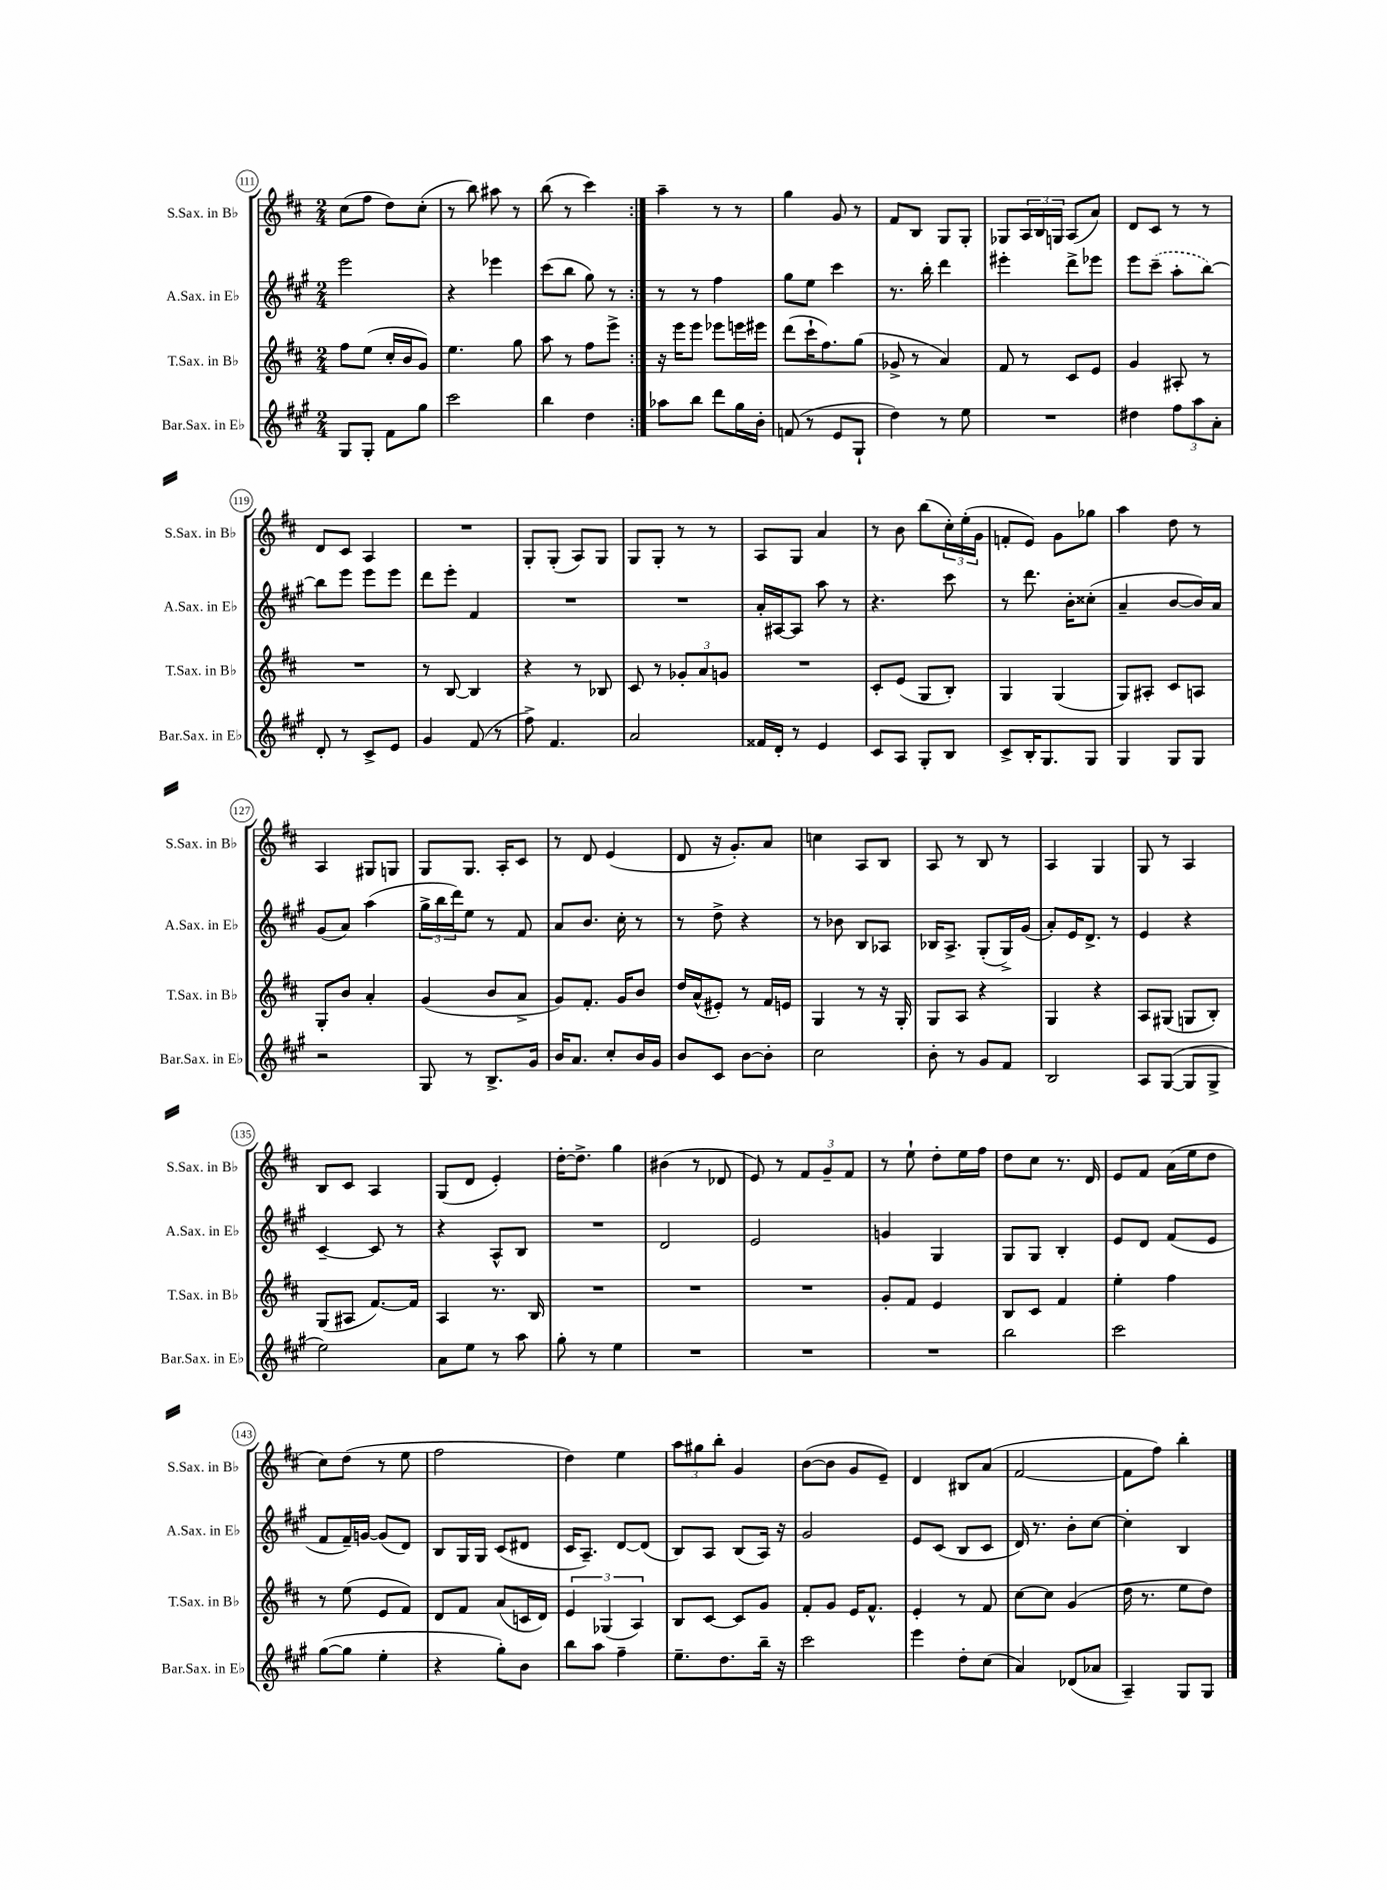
<<
\new StaffGroup <<
\new Staff = "s0" \with { instrumentName = "S.Sax. in Bb" shortInstrumentName = "S.Sax. in Bb" } {
    \clef treble \key d \major \numericTimeSignature \time 2/4
    \repeat volta 2 { cis''8( fis''8 d''8) cis''8-.( |
    r8 b''8) ais''8 r8 |
    b''8( r8 cis'''4) | }
    a''4-- r8 r8 |
    g''4 g'8 r8 |
    fis'8 b8 g8 g8-. |
    ges8 \tuplet 3/2 { a16 b16 g16 } a8( a'8) |
    d'8 cis'8 r8 r8 |
    d'8 cis'8 a4 |
    R2 |
    g8-. g8-.( a8) g8 |
    g8 g8-. r8 r8 |
    a8 g8 a'4 |
    r8 b'8 b''8( \tuplet 3/2 { cis''16-.) e''16-.( g'16 } |
    f'8-. e'8) g'8 ges''8 |
    a''4 d''8 r8 |
    a4 gis8 g8 |
    g8 g8. a16-. cis'8 |
    r8 d'8 e'4( |
    d'8 r16 g'8.-.) a'8 |
    c''4 a8 b8 |
    a8 r8 b8 r8 |
    a4 g4 |
    g8 r8 a4 |
    b8 cis'8 a4 |
    g8( d'8 e'4-.) |
    d''16~-. d''8.-> g''4 |
    bis'4( r8 des'8 |
    e'8) r8 \tuplet 3/2 { fis'8 g'8-- fis'8 } |
    r8 e''8-! d''8-. e''16 fis''16 |
    d''8 cis''8 r8. d'16 |
    e'8 fis'8 a'16( e''16 d''8 |
    cis''8) d''8( r8 e''8 |
    fis''2 |
    d''4) e''4 |
    \tuplet 3/2 { a''8 gis''8 b''8-. } g'4 |
    b'8~( b'8 g'8 e'8--) |
    d'4 bis8 a'8( |
    fis'2~ |
    fis'8 fis''8) b''4-. \bar "|." |
}
\new Staff = "s1" \with { instrumentName = "A.Sax. in Eb" shortInstrumentName = "A.Sax. in Eb" } {
    \clef treble \key a \major \numericTimeSignature \time 2/4
    \repeat volta 2 { e'''2 |
    r4 ees'''4 |
    cis'''8( b''8 gis''8) r8 | }
    r8 r8 fis''4 |
    gis''8 e''8 cis'''4 |
    r8. b''16-. d'''4 |
    eis'''4-. d'''8-> ees'''8 |
    e'''8 \once \slurDashed cis'''8--( a''8-. b''8~) |
    b''8 e'''8 e'''8 e'''8 |
    d'''8 e'''8-. fis'4 |
    R2 |
    R2 |
    a'16-. ais16~ ais8 a''8 r8 |
    r4. cis'''8 |
    r8 d'''8. b'16-. cisis''8-.( |
    a'4-- b'8~ b'16) a'16 |
    gis'8( a'8) a''4( |
    \tuplet 3/2 { gis''16-> b''16 d'''16) } e''8 r8 fis'8 |
    a'8 b'8. cis''16-. r8 |
    r8 d''8-> r4 |
    r8 bes'8 b8 aes8 |
    bes16 a8.-> gis8-.( gis16->) gis'16( |
    a'8-.) e'16 d'8.-> r8 |
    e'4 r4 |
    cis'4~-- cis'8 r8 |
    r4 a8-^ b8 |
    R2 |
    d'2 |
    e'2 |
    g'4 gis4 |
    gis8 gis8 b4-. |
    e'8 d'8 fis'8( e'8 |
    fis'8 fis'16--) g'16~ g'8( d'8) |
    b8 gis16 gis16 cis'8( dis'8 |
    cis'16 a8.--) d'8~ d'8( |
    b8) a8 b8( a16) r16 |
    gis'2 |
    e'8 cis'8( b8 cis'8 |
    d'16) r8. b'8-. cis''8~ |
    cis''4-. b4 \bar "|." |
}
\new Staff = "s2" \with { instrumentName = "T.Sax. in Bb" shortInstrumentName = "T.Sax. in Bb" } {
    \clef treble \key d \major \numericTimeSignature \time 2/4
    \repeat volta 2 { fis''8 e''8( cis''16-. b'16 g'8) |
    e''4. g''8 |
    a''8 r8 fis''8 e'''8-> | }
    r16 e'''16 e'''8 ees'''8 e'''16 eis'''16 |
    d'''8( cis'''16-! fis''8.) g''8( |
    ges'8-> r8 a'4) |
    fis'8 r8 cis'8 e'8 |
    g'4 ais8-. r8 |
    R2 |
    r8 b8~ b4 |
    r4 r8 bes8 |
    cis'8 r8 \tuplet 3/2 { ges'8-. a'8 g'8 } |
    R2 |
    cis'8-. e'8( g8 b8-.) |
    g4 g4( |
    g8) ais8-. cis'8 a8 |
    g8-. b'8 a'4-. |
    g'4( b'8 a'8-> |
    g'8) fis'8.-. g'16 b'8 |
    d''16 a'16-^( eis'8-.) r8 fis'16 e'16 |
    g4 r8 r16 g16-. |
    g8 a8 r4 |
    g4 r4 |
    a8 gis8( g8 b8-.) |
    g8( ais8 fis'8.~) fis'16 |
    a4 r8. b16 |
    R2 |
    R2 |
    R2 |
    g'8-. fis'8 e'4 |
    b8 cis'8 fis'4 |
    e''4-. fis''4 |
    r8 e''8( e'8 fis'8) |
    d'8 fis'8 a'8( c'16 d'16) |
    \tuplet 3/2 { e'4 ges4( a4) } |
    b8 cis'8~ cis'8 g'8 |
    fis'8-. g'8 e'16 fis'8.-^ |
    e'4-. r8 fis'8 |
    cis''8~ cis''8 g'4( |
    d''16 r8. e''8 d''8) \bar "|." |
}
\new Staff = "s3" \with { instrumentName = "Bar.Sax. in Eb" shortInstrumentName = "Bar.Sax. in Eb" } {
    \clef treble \key a \major \numericTimeSignature \time 2/4
    \repeat volta 2 { gis8 gis8-. fis'8 gis''8 |
    cis'''2 |
    b''4 d''4 | }
    aes''8 b''8 d'''8 gis''16 b'16-. |
    f'8( r8 e'8 gis8-! |
    d''4) r8 e''8 |
    R2 |
    dis''4 \tuplet 3/2 { fis''8 a''8 a'8-. } |
    d'8-. r8 cis'8-> e'8 |
    gis'4 fis'8( r8 |
    fis''8->) fis'4. |
    a'2 |
    fisis'16 d'16-. r8 e'4 |
    cis'8 a8 gis8-. b8 |
    cis'8-> b16-. gis8. gis8 |
    gis4 gis8 gis8 |
    r2 |
    gis8 r8 b8.-> gis'16 |
    b'16 a'8. cis''8-. b'16 gis'16 |
    b'8 cis'8 b'8~ b'8-. |
    cis''2 |
    b'8-. r8 gis'8 fis'8 |
    b2 |
    a8 gis8~( gis8 gis8-> |
    e''2) |
    a'8 e''8 r8 a''8 |
    gis''8-. r8 e''4 |
    R2 |
    R2 |
    R2 |
    b''2 |
    cis'''2 |
    gis''8~( gis''8 e''4-. |
    r4 gis''8-.) b'8 |
    b''8 a''8 fis''4-- |
    e''8.-- d''8. b''16-- r16 |
    cis'''2 |
    e'''4 d''8-. cis''8( |
    a'4) des'8( aes'8 |
    a4--) gis8 gis8 \bar "|." |
}
>>
>>
\layout { \context { \Score currentBarNumber = #111 \override BarNumber.stencil = #(make-stencil-circler 0.1 0.3 ly:text-interface::print) } }
